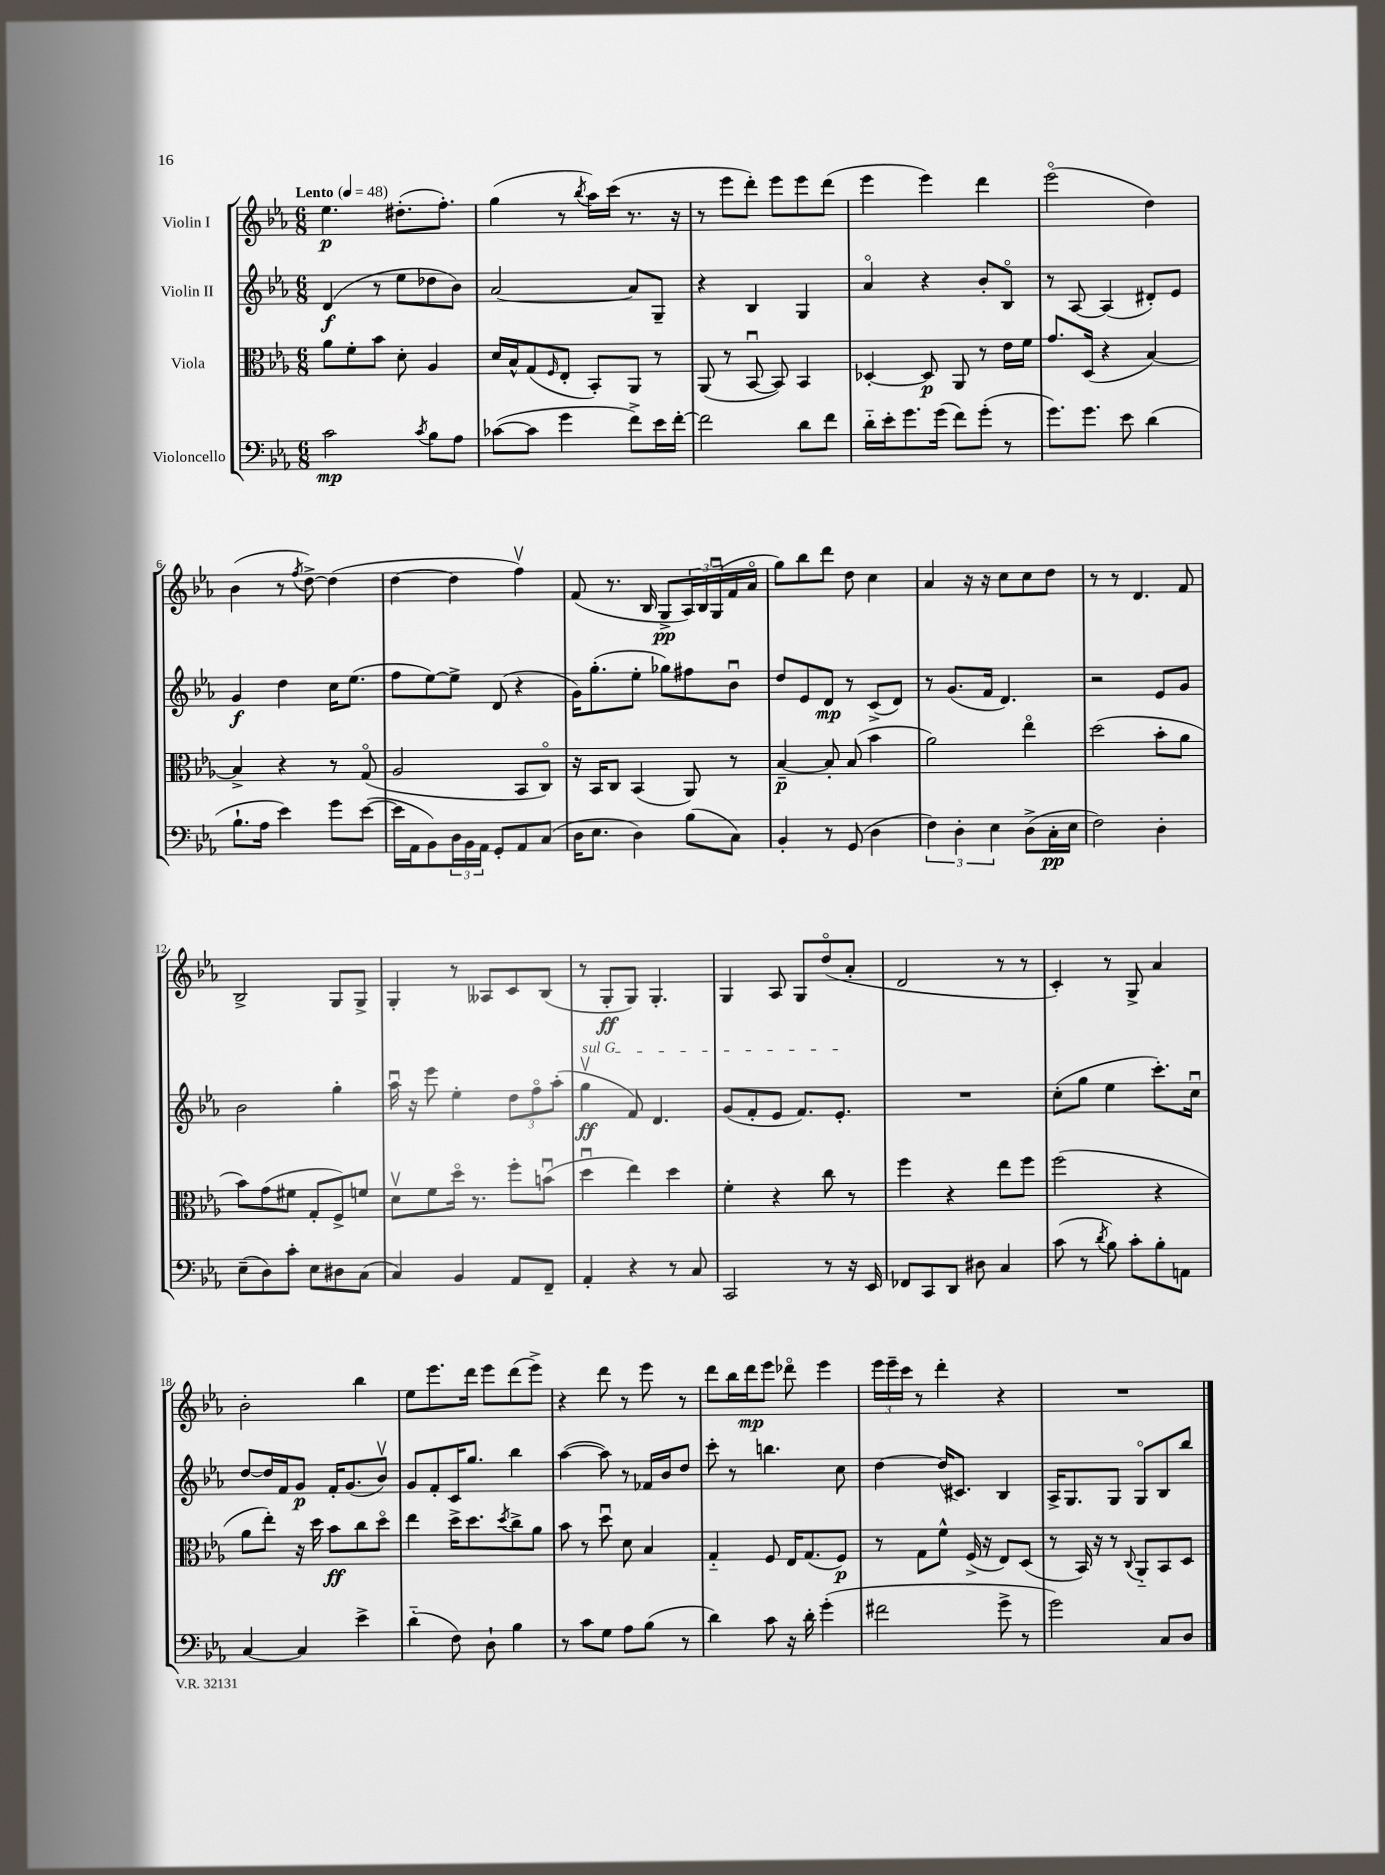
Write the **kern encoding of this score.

**kern	**kern	**kern	**kern
*staff4	*staff3	*staff2	*staff1
*clefF4	*clefC3	*clefG2	*clefG2
*k[b-e-a-]	*k[b-e-a-]	*k[b-e-a-]	*k[b-e-a-]
*M6/8	*M6/8	*M6/8	*M6/8
*MM48	*MM48	*MM48	*MM48
2c\	8a-\L	(4d/	4.ee-\
.	8f'\	.	.
.	8b-\J	8r	.
.	8d'\	8ee-\L	(8.dd#'\L
8qc/	.	.	.
8B-\L	4A-/	8dd-\	.
.	.	.	8.ff'\J)
8A-\J	.	8b-\J)	.
=	=	=	=
([8c-\L	16d/LL	[2a-/	(4gg\
.	16B-^^/J	.	.
8c-\]J	(8G/	.	.
.	16qqF/	.	.
4g\	8E-'/J	.	8r
.	.	.	8qbb-/
.	8BB-'/L)	.	16aa-\LL)
.	.	.	(16ccc\JJ
8f^\L)	8AA-/J	8a-/]L	8.r
16e-\L	8r	8G~/J	.
[16f'\JJ	.	.	16r
=	=	=	=
2f\]	(8AA-/	4r	8r
.	8r	.	8eee-\L
.	[8BB-u/	4B-/	8ddd'\J)
.	8BB-/])	.	8eee-\L
8d\L	4BB-/	4G/	8eee-\
8f\J	.	.	(8ddd\J
=	=	=	=
16d'~\LL	[4D-'/	4a-o/	4eee-\
16e-'\J	.	.	.
8.g\	.	.	.
.	8D-/]	4r	4eee-\)
(16g\Jk	.	.	.
8f\L)	8AA-/	.	.
(8g'\J	8r	8b-'/L	4ddd\
8r	16e-\LL	8B-o/J	.
.	16f\JJ	.	.
=	=	=	=
8.g\L)	8.g/L	8r	(2eee-o\
.	.	[8A-/	.
8.g\J	(16D/Jk	.	.
.	4r	(4A-/]	.
8e-\	.	.	.
(4d\	[4B-/)	8d#'/L)	4dd\)
.	.	8e-/J	.
=	=	=	=
8.B-`\L	4B-^/]	4g/	(4b-\
16A-\Jk	.	.	.
4e-\)	4r	4dd\	8r
.	.	.	8qff/
.	.	.	[8dd^\)
8g\L	8r	16cc\LK	(4dd\]
.	.	(8.ee-\J	.
([8e-\J	(8Go/	.	.
=	=	=	=
16e-\]LL	2A-/	8ff\L	[4dd\
16AA-\J	.	.	.
8BB-\)	.	[8ee-\)	.
24D\L	.	8ee-^\]J	4dd\]
24BB-\	.	.	.
24AA-\JJ	.	.	.
8GG'/L	.	(8d/	.
8AA-/	8BB-/L	4r	4ffv\)
(8C/J	8Co/J)	.	.
=	=	=	=
16D\LK	16r	16g\LK)	(8f/
8.E-\J	16BB-/LK	(8.gg'\	.
.	8C/J	.	8.r
4D\)	(4BB-/	8ee-'\J	.
.	.	.	16B-/
.	.	8gg-\L)	8G^/L
(8B-\L	8AA-/)	8ff#\	24A-/L)
.	.	.	24B-/
.	.	.	(24Gu/
8C\J)	8r	8b-u\J	16f/
.	.	.	16a-o/JJ
=	=	=	=
4BB-'/	[4B-~/	8dd/L	8gg\L)
.	.	8e-/	8bb-\
8r	8B-'/]	8d/J	8ddd\J
(8GG/	(8B-/	8r	8dd\
4D\	4b-\	(8c^/L	4cc\
.	.	8d/J)	.
=	=	=	=
6F\)	2a-\)	8r	4a-/
.	.	(8.g/L	.
6D'\	.	.	.
.	.	.	16r
.	.	16f/Jk	16r
6E-\	.	.	.
.	.	4.d/)	8cc\L
(8D^\L	4ee-o\	.	8cc\
16C'\L	.	.	8dd\J
16E-\JJ	.	.	.
=	=	=	=
2F\)	(2dd\	2r	8r
.	.	.	8r
.	.	.	4.d/
4D'\	8b-'\L	8e-/L	.
.	8a-\J	8g/J	8f/
=	=	=	=
(8E-~\L	8b-\L)	2b-\	2B-^/
8D\)	(8g\	.	.
8c'\J	8f#\J	.	.
8E-\L	8G'/L	.	.
8D#\	8F^/)	4gg'\	8G/L
(8C\J	8f/J	.	8G^/J
=	=	=	=
4C/)	8dv\L	16aa-u\	4G'/
.	.	16r	.
.	8f\	8eee-\	.
4BB-/	16ddo\Jk	4ee-'\	8r
.	8.r	.	.
.	.	.	8A--/L
8AA-/L	8ff'\L	12dd\L	8c/
.	.	12ffo\	.
8FF~/J	(8bu\J	.	(8B-/J
.	.	(12aa-'\J	.
=	=	=	=
4AA-'/	4ddu\	4ggv\	8r
.	.	.	8G'/L
4r	4ee-\)	8f/)	8G/J)
.	.	4.d/	4.G'/
8r	4dd\	.	.
8C/	.	.	.
=	=	=	=
2CC/	4f'\	(8g/L	4G/
.	.	8f'/	.
.	4r	8e-/J	8A-/
.	.	8.f/L)	8G/L
8r	8cc\	.	(8ddo/
.	.	8.e-'/J	.
16r	8r	.	8a-'/J
16EE-/	.	.	.
=	=	=	=
8FF-/L	4ff\	2.r	2d/
8CC/	.	.	.
8DD/J	4r	.	.
8D#\	.	.	.
4C/	8ee-\L	.	8r
.	8ff\J	.	8r
=	=	=	=
(8c\	(2ff\	(8cc'\L	4c'/)
8r	.	8gg\J	.
8qd/	.	.	.
8B-\)	.	4ee-\	8r
8c'\L	.	.	8G^/
8B-'\	4r	8.ccc'\L)	4a-/
8AA\J	.	.	.
.	.	16ccu\Jk	.
=	=	=	=
[4C/	8a-\L	[8dd/L	2b-'\
.	8ee-'\J)	16dd/]L	.
.	.	16f/J	.
4C/]	16r	8g/J	.
.	16dd\	.	.
.	8b-\L	16f'/LK	.
.	.	(8.g/	.
4e-^\	8cc\	.	4bb-\
.	8ddo\J	8b-v/J)	.
=	=	=	=
(4d'~\	4ee-\	8g/L	8ee-\L
.	.	8f'/	8.eee-\
8F\)	16dd^\LK	16c/K	.
.	8.dd\	8.gg/J	16ddd\Jk
8D`\	.	.	8eee-\L
.	8qdd/	.	.
4B-\	8cc^\	4bb-\	(8ddd\
.	8a-\J	.	8eee-^\J)
=	=	=	=
8r	8b-\	([4aa-\	4r
8c\L	8r	.	.
8G\J	8ddu\	8aa-\])	8ddd\
8A-\L	8d\	8r	8r
(8B-\J	4B-/	16f-/LL	8eee-\
.	.	16b-/J	.
8r	.	8dd/J	8r
=	=	=	=
4d\)	4G'~/	8ccc'\	8ddd\L
.	.	8r	16bb-\L
.	.	.	16ddd\J
8c\	8F/	4.bb\	8eee-\J
16r	16E-/LK	.	8ddd-o\
16d'\	(8.G/	.	.
(4g'\	.	.	4eee-\
.	8F/J)	8cc\	.
=	=	=	=
2f#\	8r	[4dd\	24eee-\LL
.	.	.	24eee-~\
.	.	.	24ccc\JJ
.	8G\L	.	8r
.	8f^^\J	(16dd/]LK	4ddd'\
.	.	8.c#/J)	.
.	(16F^/	.	.
.	16r	.	.
8g^\	8E-/L)	4B-/	4r
8r	(8D/J	.	.
=	=	=	=
2g\)	8r	16A-^/LK	2.r
.	.	8.G/	.
.	16BB-/)	.	.
.	16r	.	.
.	8r	8G/J	.
.	8qqC/	.	.
.	8AA-'~/L	8Go/L	.
8C/L	8BB-/	8B-/	.
8D/J	8D/J	8bb-/J	.
==	==	==	==
*-	*-	*-	*-
